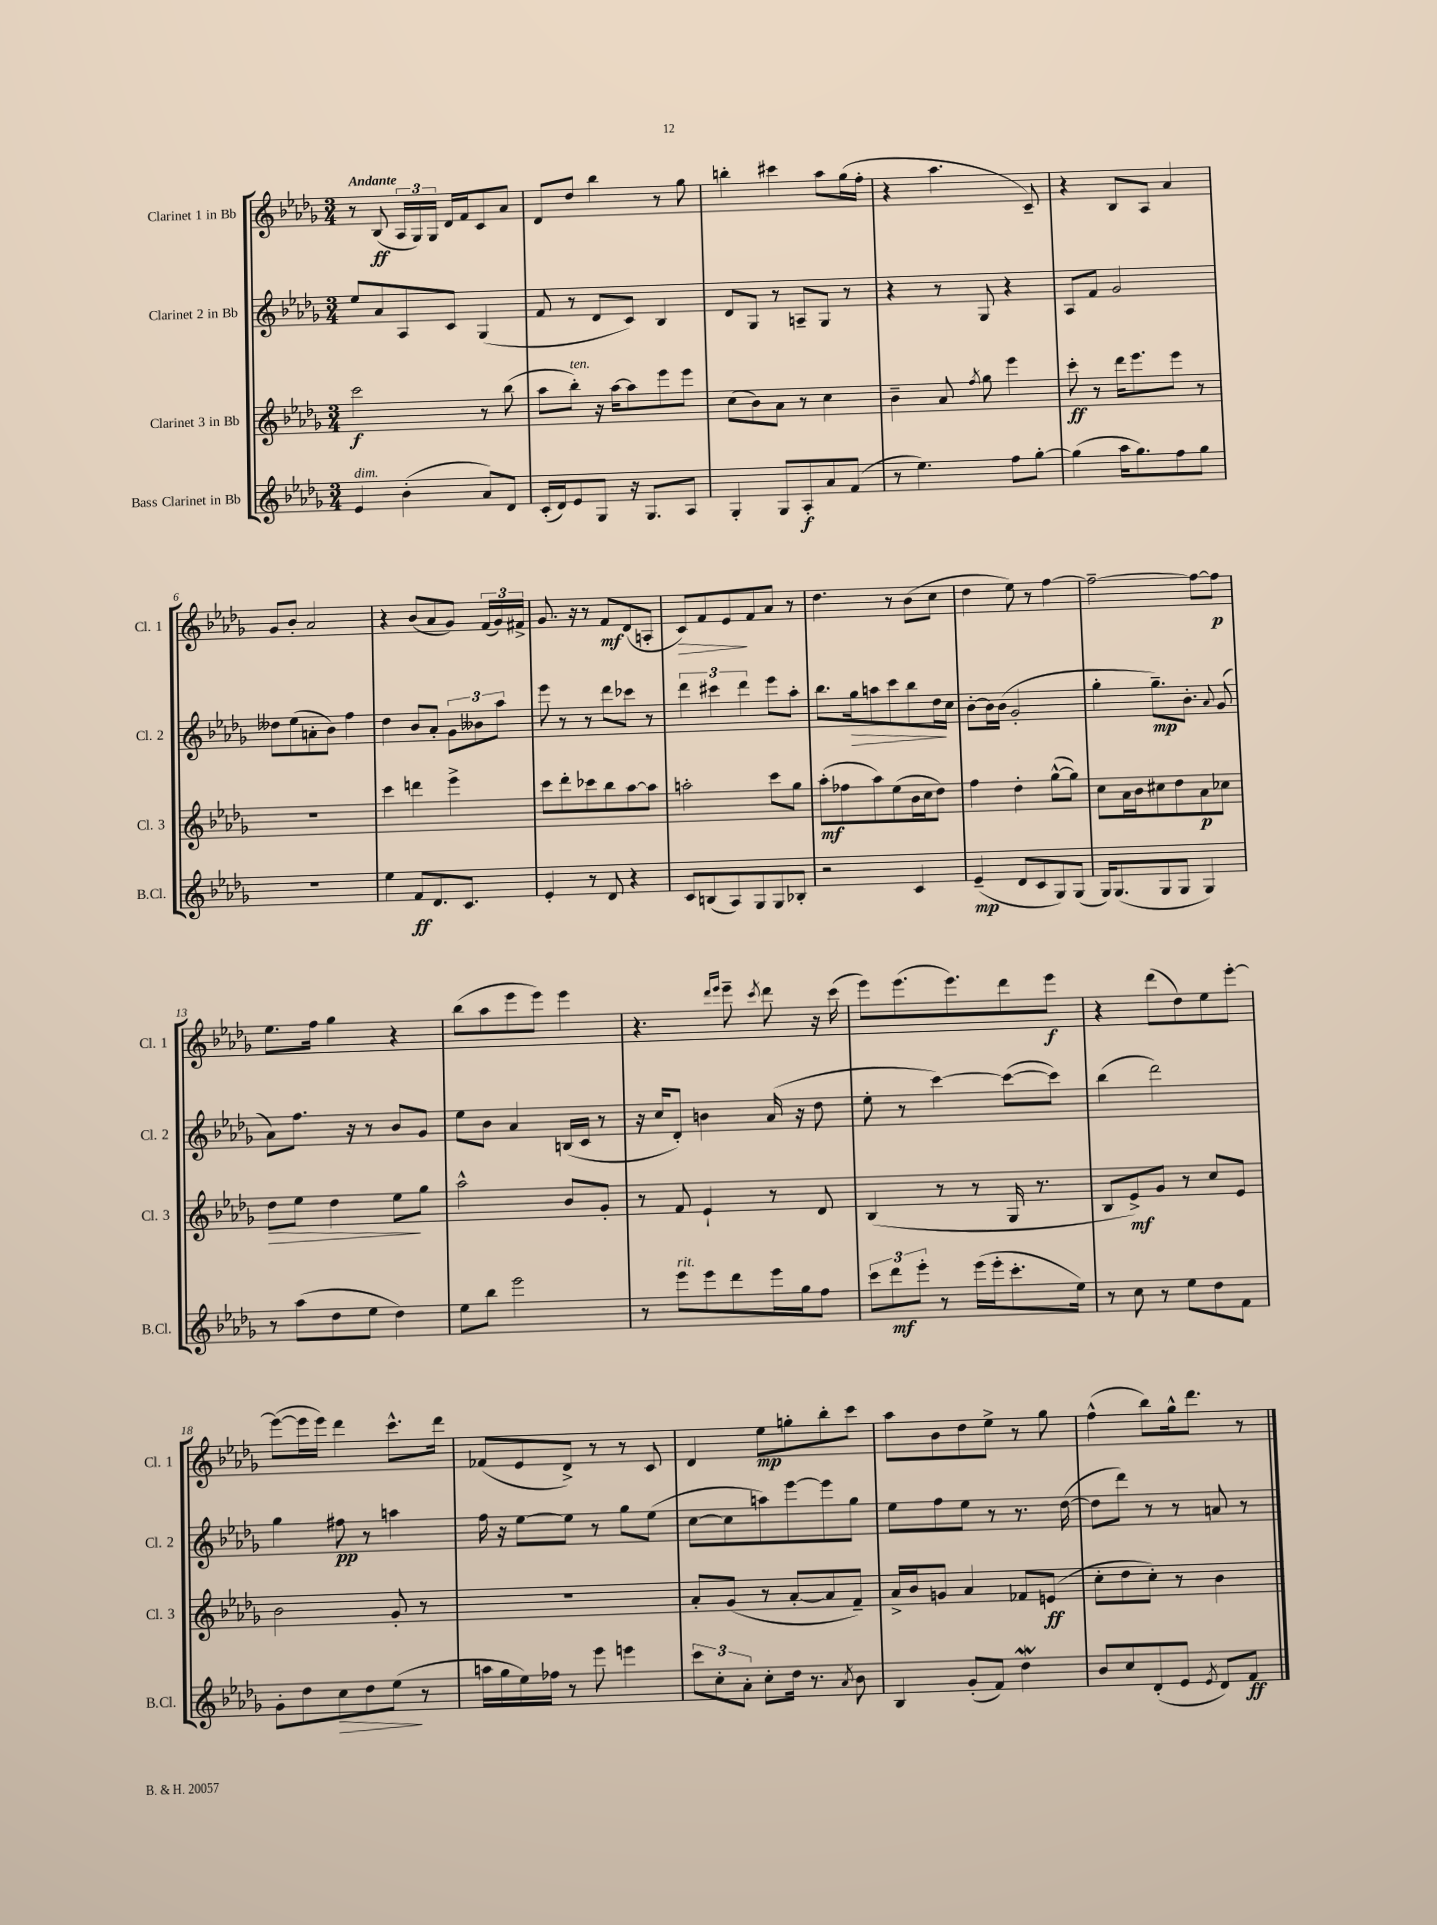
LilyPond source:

<<
\new StaffGroup <<
\new Staff = "s0" \with { instrumentName = "Clarinet 1 in Bb" shortInstrumentName = "Cl. 1" } {
    \clef treble \key des \major \numericTimeSignature \time 3/4 \tempo "Andante"
    \autoBeamOff r8 bes8\ff( \tuplet 3/2 { aes16[ ges16) ges16] } des'16[ f'16 c'8 aes'8] |
    des'8[ des''8] bes''4 r8 ges''8 |
    b''4-. cis'''4 aes''8[ ges''16( f''16]-. |
    r4 aes''4. c'8--) |
    r4 bes8[ aes8] aes'4 |
    ges'8[ bes'8]-. aes'2 |
    r4 bes'8[( aes'8 ges'8]) \tuplet 3/2 { f'16[( ges'16) fis'16]-> } |
    ges'8. r16 r8 f'8[\mf des'8( a8]-. |
    c'8[\>) f'8 ees'8\! f'8 aes'8] r8 |
    des''4. r8 bes'8[( c''8] |
    des''4 ees''8) r8 f''4~ |
    f''2~-- f''8[~ f''8]\p |
    ees''8.[ f''16] ges''4 r4 |
    bes''8[( aes''8 ees'''8 ees'''8]) ees'''4 |
    r4. \grace { des'''16[ ees'''16] } ees'''8-- \acciaccatura { c'''8 } des'''8 r16 c'''16( |
    ees'''8[) ees'''8.( ees'''8.) des'''8 ees'''8]\f |
    r4 des'''8[( des''8) ees''8 ees'''8]~-. |
    ees'''8[~( ees'''16 ees'''16]) des'''4 c'''8.[-^ des'''16] |
    fes'8[( ees'8 des'8]->) r8 r8 c'8 |
    des'4 ees''8[\mp g''8-. bes''8-. c'''8] |
    aes''8[ bes'8 des''8 ees''8]-> r8 ges''8 |
    f''4-^( bes''8[) ges''16-^ des'''8.] r8 \bar "|." |
}
\new Staff = "s1" \with { instrumentName = "Clarinet 2 in Bb" shortInstrumentName = "Cl. 2" } {
    \clef treble \key des \major \numericTimeSignature \time 3/4
    \autoBeamOff ees''8[ aes'8 aes8 c'8] ges4( |
    f'8 r8 des'8[ c'8]) bes4 |
    des'8[ ges8] r8 a8[-- ges8] r8 |
    r4 r8 ges8 r4 |
    aes8[ f'8] ges'2 |
    deses''8[ ees''8( a'8-. bes'8]) f''4 |
    des''4 bes'8[ aes'8]-. \tuplet 3/2 { ges'8[ beses'8 aes''8] } |
    ees'''8 r8 r8 des'''8[ ces'''8] r8 |
    \tuplet 3/2 { des'''4 cis'''4 des'''4 } ees'''8[ aes''8]-. |
    bes''8.[ ges''16\> a''8 c'''8 bes''8 des''16\! c''16] |
    bes'8[~-. bes'16 bes'16]( ges'2-. |
    ges''4-. ges''8.[--\mp) bes'8.]-. \appoggiatura { aes'8 } ges'8( |
    aes'8[) f''8.] r16 r8 bes'8[ ges'8] |
    ees''8[ bes'8] aes'4 b16[( c'16] r8 |
    r16 c''16[ des'8]-.) b'4 aes'16( r16 des''8 |
    ees''8-. r8 c'''4~) c'''8[~( c'''8]) |
    bes''4( des'''2) |
    ges''4 fis''8\pp r8 a''4 |
    f''16 r16 ees''8[~ ees''8] r8 ges''8[ ees''8]( |
    c''8[~ c''8 a''8) ees'''8~ ees'''8 ges''8] |
    ees''8[ f''8 ees''8] r8 r8. des''16~( |
    des''8[ des'''8]) r8 r8 a'8 r8 \bar "|." |
}
\new Staff = "s2" \with { instrumentName = "Clarinet 3 in Bb" shortInstrumentName = "Cl. 3" } {
    \clef treble \key des \major \numericTimeSignature \time 3/4
    \autoBeamOff c'''2\f r8 bes''8( |
    aes''8[ bes''8]-.^\markup { \italic "ten." }) r16 aes''16[~ aes''8 ees'''8 ees'''8] |
    c''8[( bes'8) aes'8] r8 c''4 |
    bes'4-- aes'8 \acciaccatura { f''8 } ges''8 ees'''4 |
    c'''8-.\ff r8 des'''16[ ees'''8. ees'''8] r8 |
    R2. |
    c'''4 d'''4 ees'''4-> |
    c'''8[ des'''8-. ces'''8 bes''8 aes''8~ aes''8] |
    a''2-. c'''8[ ges''8] |
    aes''8[-.\mf( fes''8 aes''8) ees''8( bes'16 c''16 des''8]) |
    f''4 des''4-. ges''8[~-^( ges''8]) |
    c''8[ aes'16 bes'16 cis''8 des''8 aes'8\p ces''8] |
    des''8[\> ees''8] des''4 ees''8[\! ges''8] |
    aes''2-^ bes'8[ ges'8]-. |
    r8 f'8 ees'4-! r8 des'8 |
    bes4( r8 r8 ges16 r8. |
    bes8[ ees'8->\mf) ges'8] r8 c''8[ ees'8] |
    bes'2 ges'8-. r8 |
    R2. |
    aes'8[-. ges'8]( r8 aes'8[~-. aes'8 f'8]--) |
    aes'16[-> bes'16 g'8] aes'4 fes'8[ e'8]\ff( |
    c''8[-. des''8 c''8]-.) r8 bes'4 \bar "|." |
}
\new Staff = "s3" \with { instrumentName = "Bass Clarinet in Bb" shortInstrumentName = "B.Cl." } {
    \clef treble \key des \major \numericTimeSignature \time 3/4
    \autoBeamOff ees'4^\markup { \italic "dim." } bes'4-.( aes'8[) des'8] |
    c'16[-.( des'16) ees'8 ges8] r16 ges8.[ aes8] |
    ges4-. ges8[ aes8-.\f aes'8 f'8]( |
    r8 ees''4.) f''8[ ges''8]~-. |
    ges''4( aes''16[ ges''8.) f''8 ges''8] |
    R2. |
    ees''4 f'8[\ff des'8. c'8.] |
    ees'4-. r8 des'8 r4 |
    c'8[ b8( aes8) ges8 ges8 bes8]-. |
    r2 c'4 |
    ees'4--\mp( des'8[ c'8 ges8) ges8]( |
    ges16[) ges8.( ges8 ges8] ges4) |
    r8 aes''8[( des''8 ees''8] des''4) |
    ees''8[ bes''8] ees'''2 |
    r8 ees'''8[^\markup { \italic "rit." } ees'''8 des'''8 ees'''16 ges''16 f''8] |
    \tuplet 3/2 { c'''8[ des'''8\mf ees'''8]-. } r8 ees'''16[( ees'''16-. c'''8.-. ees''16]) |
    r8 c''8 r8 ees''8[ des''8 f'8] |
    ges'8[-. des''8 c''8\> des''8 ees''8]\!( r8 |
    a''16[ ges''16 ees''16) fes''16] r8 ees'''8 e'''4 |
    \tuplet 3/2 { c'''8[ c''8-. aes'8]-. } c''8[-. des''16] r8. \acciaccatura { aes'8 } bes'8 |
    bes4 ges'8[-.( f'8]) des''4\mordent |
    bes'8[ c''8 des'8-.( ees'8] \acciaccatura { ees'8 } des'8[) f'8]\ff \bar "|." |
}
>>
>>
